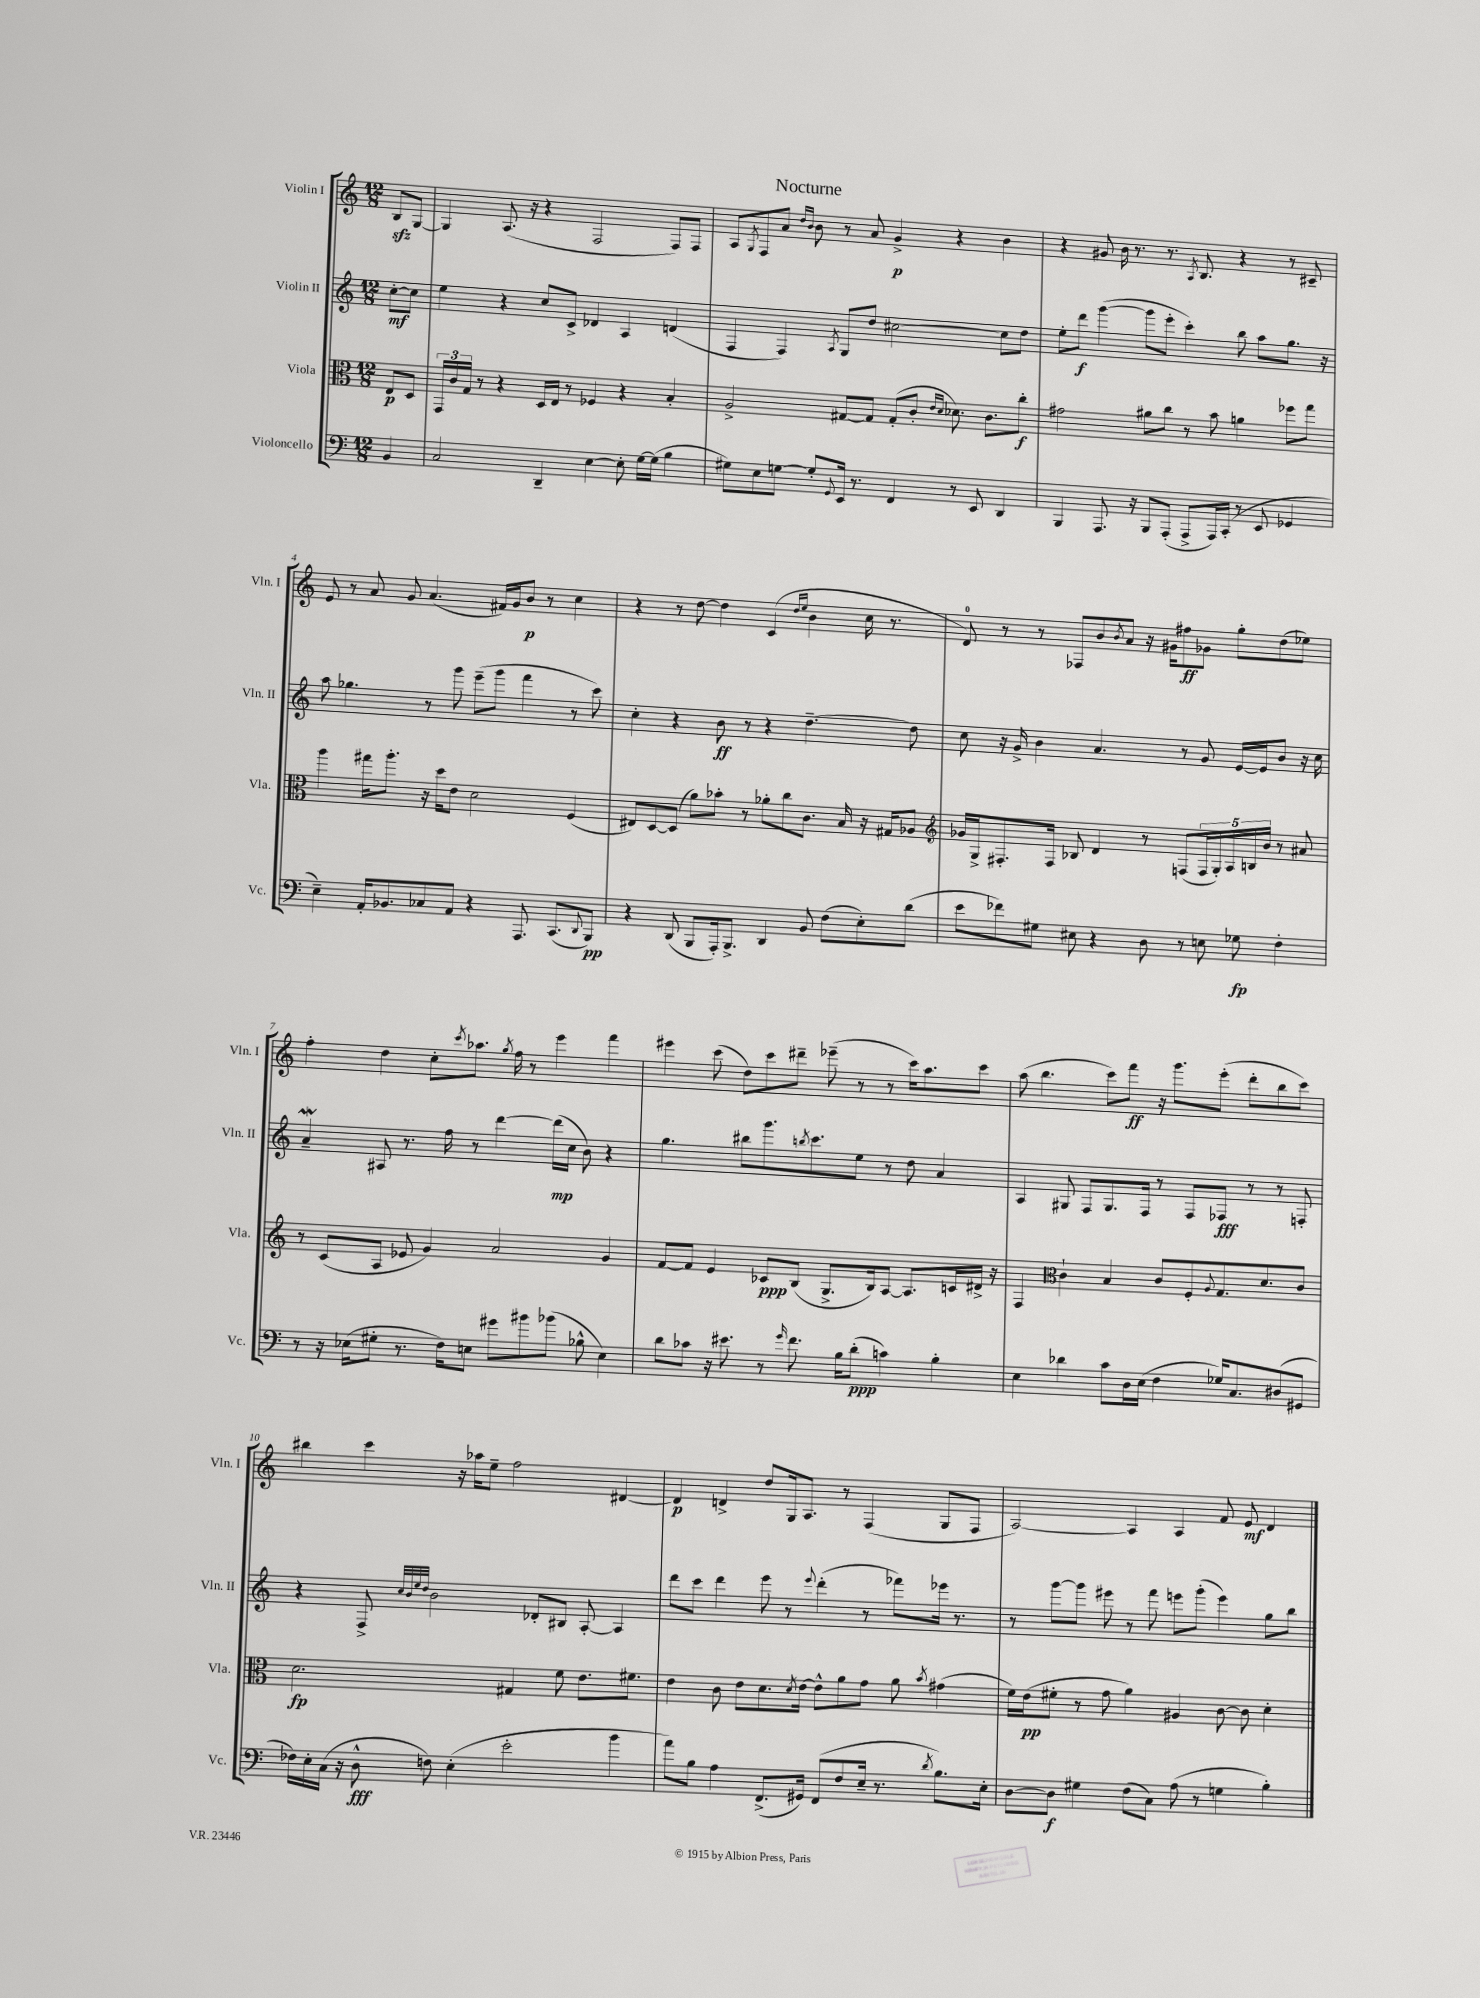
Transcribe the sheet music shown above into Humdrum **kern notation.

**kern	**kern	**kern	**kern
*staff4	*staff3	*staff2	*staff1
*clefF4	*clefC3	*clefG2	*clefG2
*k[]	*k[]	*k[]	*k[]
*M12/8	*M12/8	*M12/8	*M12/8
4BB	8E	[8cc'	8B
.	8D	8cc]	[8G
=	=	=	=
2C	24GG	4ee	4G]
.	24c	.	.
.	24G	.	.
.	8r	.	.
.	4r	4r	(8.A
.	.	.	16r
4DD~	16D	8cc	4r
.	16E	.	.
.	8r	8c^	.
[4E	4F-	4d-	2F
8E']	4r	4A	.
[16G	.	.	.
(16G]	.	.	.
4B	4B'	(4d	8F)
.	.	.	8F
=	=	=	=
8G#)	2A^	4F	8A
.	.	.	8qG
8E	.	.	8F
[8G	.	4F)	8a
.	.	.	16qqdd
.	.	.	16qqb
8G']	.	.	8b
8qqGG	.	8qA	.
16EE	[8G#	8G	8r
8.r	.	.	.
.	8G#]	8dd	8a
4FF	(8G#'	[2cc#	4g^
.	8c'	.	.
.	16qqe	.	.
.	16qqd	.	.
8r	8.d-)	.	4r
8EE	.	.	.
.	8.c	.	.
4DD	.	8cc#]	4b
.	8cc'	8dd	.
=	=	=	=
4BBB	2g#	8ee'	4r
.	.	8ddd	.
8.AAA	.	([4ggg	8g#
.	.	.	16b
16r	.	.	8.r
8BBB	8a#	8ggg]	.
(8AAA'	8cc	8eee'	8.r
8AAA^	8r	4ccc')	.
.	.	.	8qA
.	.	.	8.B
16AAA)	8b	.	.
(16CC'	.	.	.
8r	4a	8bb	4r
8EE	.	8aa	.
4GG-	8ff-	8.gg	8r
.	8gg	.	8c#~
.	.	16r	.
=	=	=	=
4E~)	4aa	8aa	8e
.	.	4.gg-	8r
16AA'	16gg#	.	8a
8.BB-	8.aa'	.	.
.	.	.	8g
8C-	16r	8r	(4.a
.	16dd	.	.
8AA	8e	8ggg	.
4r	2d	(8eee~	.
.	.	8ggg	16f#)
.	.	.	16g
8.AAA	.	4fff	8b
.	.	.	8r
(8.CC	.	.	.
.	(4F	8r	4cc
8qqDD	.	.	.
8BBB)	.	8ccc)	.
=	=	=	=
4r	8E#)	4cc'	4r
.	[8D	.	.
(8DD	(8D]	4r	8r
8BBB	8a)	.	[8dd
16AAA')	8b-'	8b	4dd]
8.BBB^	.	.	.
.	8r	8r	.
4DD	8a-'	4r	(4c
.	8cc	.	.
.	.	.	16qqdd
.	.	.	16qqee
8BB	8.c	[4.dd~	4b
(8F	.	.	.
.	16B	.	.
8E')	16r	.	16cc
.	16G#	.	8.r
(8d	8A-	8dd]	.
=	=	=	=
*	*clefG2	*	*
8e	16g-	8cc	8d)
.	16G^	.	.
8f-)	8.F#'	16r	8r
.	.	16g^	.
8G#	.	4b	8r
.	16F#	.	.
8E#	8B-	.	8F-
4r	4d	4.a	8b
.	.	.	8qb
.	.	.	8a
8D	8r	.	16r
.	.	.	16g#
8r	(8F	8r	8ff#
8E	20F	8g	8g-
.	20G')	.	.
.	20A	.	.
8G-	.	[16e	8gg'
.	20B	.	.
.	.	16e]	.
.	20b	.	.
4F'	8r	8b	(8dd
.	8a#	16r	8ee-)
.	.	16cc	.
=	=	=	=
8r	8r	4a~	4ff'
16r	(8c	.	.
(16E-	.	.	.
8G#'	8A	8A#	4dd
8.r	8e-	8.r	.
.	4g)	.	8cc'
16F)	.	16ff	.
.	.	.	8qccc
8E	.	8r	8.aa-
8g#	2a	[4ddd	.
.	.	.	8qgg
.	.	.	16ff
8b#	.	.	8r
(8b-	.	(16ddd]	4eee
.	.	16cc	.
8B-^^	.	8b)	.
4E)	4g	4r	4fff
=	=	=	=
8d	[8f	4.gg	4eee#
8c-	8f]	.	.
16r	4e	.	(8ccc
8.e#	.	.	.
.	.	8bb#	8dd)
8r	8c-	8.ggg	8ccc
16qqg	.	.	.
8.f	(8B	.	8ddd#~
.	.	8qbb	.
.	.	8.ccc	.
.	8.G^	.	(8eee-~
16B	.	.	.
(8d'	.	8ee	8r
.	16B)	.	.
4c)	[8A	8r	8r
.	8.A]	8dd	16ccc)
.	.	.	8.aa
4B'	.	4a	.
.	16c	.	.
.	16d#^	.	8ccc
.	16r	.	.
=	=	=	=
4E	4F	4A	(8aa
.	.	.	4.bb
*	*clefC3	*	*
4d-	4c`	8G#	.
.	.	8F	.
8c	4B	8.G#	8ccc)
16D	.	.	8fff
(16E	.	16F	.
4F	8c	8r	16r
.	.	.	8.ggg
.	8F'	8F	.
.	8qqA	.	.
16G-)	8.G	8F-	(8eee'
8.C	.	.	.
.	.	8r	8ddd'
.	8.d	.	.
(8D#	.	8r	8bb
8GG#	8c	8F'	8ccc)
=	=	=	=
16F-)	2.d	4r	4bb#
16E'	.	.	.
(16C	.	.	.
16r	.	.	.
8D^^	.	8F^	4ccc
.	.	32qqcc	.
.	.	32qqb	.
.	.	32qqee	.
.	.	32qqdd	.
8F)	.	2b	.
(4E'	.	.	16r
.	.	.	16aa-
.	.	.	8ee~
2e'	4G#	.	2ff
.	.	8d-'	.
.	8f	8B#	.
.	8.e	[8A'	.
4b	.	4A]	[4d#
.	8.f#	.	.
=	=	=	=
8a)	4e	8ddd	4d#]
8B	.	8ccc	.
4A	8c	4ddd	4d^
.	8e	.	.
(8.FF^	8.d	8eee	8dd
.	.	8r	16G
.	8qd	.	.
16GG#)	[16e	.	8.A
.	.	8qqeee	.
(8FF	8e^^]	(4ddd'	.
8F	8a	.	8r
16E~	8g	8r	(4F
8.r	.	.	.
.	8a	8fff-)	.
8qd	8qb	.	.
8.B)	(4g#	16eee-	8G
.	.	8.r	.
.	.	.	8F
16E'	.	.	.
=	=	=	=
[8D	16f)	8r	[2A)
.	(16e	.	.
8D]	8f#'	[8ggg	.
4G#	8r	8ggg]	.
.	8g	8eee#	.
(8F	4a)	8r	4A]
8C)	.	8fff	.
(8A	4A#	8eee	4A
8r	.	(8ggg'	.
4G	[8c	4eee)	8f
.	8c]	.	8e
4B')	4d'	8gg	4d
.	.	8bb	.
==	==	==	==
*-	*-	*-	*-
